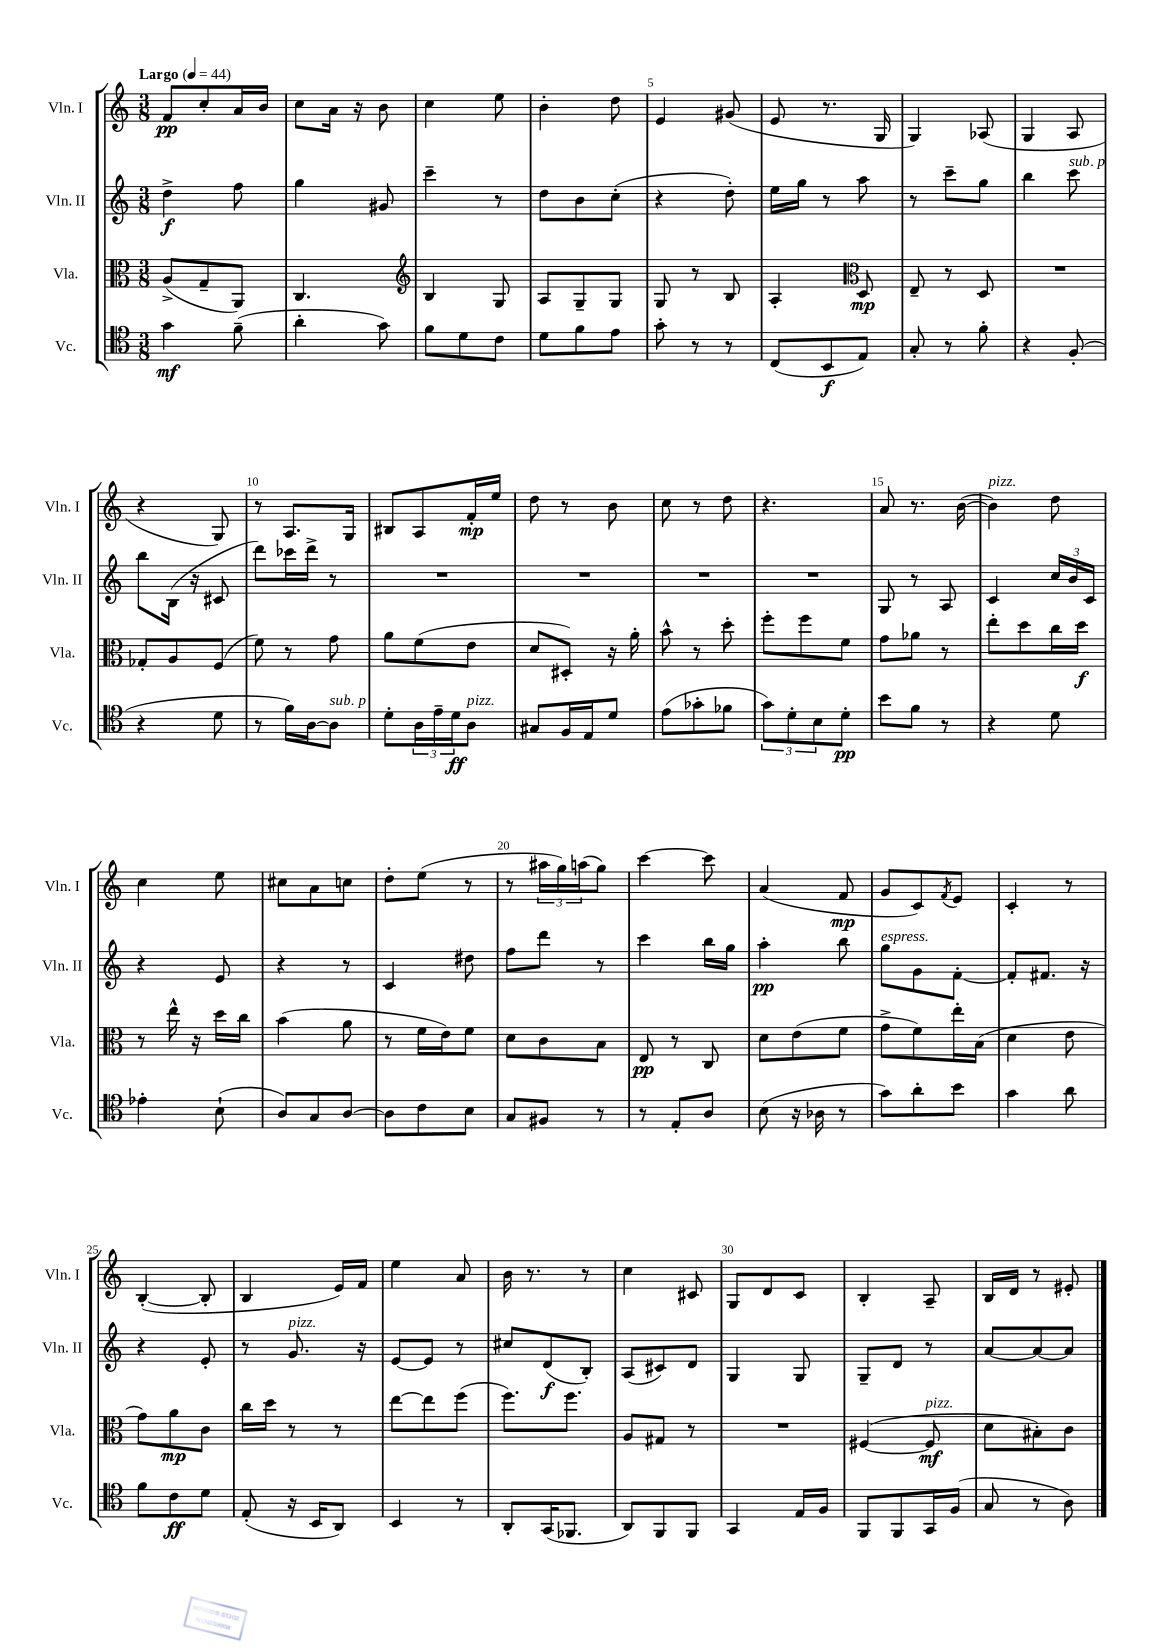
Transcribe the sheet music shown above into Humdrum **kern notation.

**kern	**kern	**kern	**kern
*staff4	*staff3	*staff2	*staff1
*clefC4	*clefC3	*clefG2	*clefG2
*k[]	*k[]	*k[]	*k[]
*M3/8	*M3/8	*M3/8	*M3/8
*MM44	*MM44	*MM44	*MM44
4g	(8A^	4dd^	8f
.	8G~	.	8cc'
(8f~	8AA)	8ff	16a
.	.	.	16b
=	=	=	=
4a'	4.C	4gg	8cc
.	.	.	16a
.	.	.	16r
8g)	.	8g#	8b
=	=	=	=
*	*clefG2	*	*
8f	4B	4ccc~	4cc
8d	.	.	.
8c	8G	8r	8ee
=	=	=	=
8d	8A	8dd	4b'
8f	8G~	8b	.
8e	8G	(8cc'	8dd
=	=	=	=
8g'	8G	4r	4e
8r	8r	.	.
8r	8B	8dd')	(8g#
=	=	=	=
(8C	4A'	16ee	8e
.	.	16gg	.
8BB	.	8r	8.r
*	*clefC3	*	*
8E)	8D	8aa	.
.	.	.	16G
=	=	=	=
8G'	8E~	8r	4G)
8r	8r	8ccc~	.
8f'	8D	8gg	(8A-
=	=	=	=
4r	4.r	4bb	4G
(8F'	.	8ccc	8A
=	=	=	=
4r	8G-'	8bb	4r
.	8A	(16B	.
.	.	16r	.
8d	(8F	8c#	8G)
=	=	=	=
8r	8f)	8ddd)	8r
16f)	8r	16ccc-	8.A
[16A	.	16ddd^	.
8A]	8g	8r	.
.	.	.	16G
=	=	=	=
8d'	8a	4.r	8B#
24A	(8f	.	8A
24e~	.	.	.
24d	.	.	.
8A	8e	.	16f'
.	.	.	16ee
=	=	=	=
8G#	8d	4.r	8dd
16F	8D#')	.	8r
16E	.	.	.
8d	16r	.	8b
.	16a'	.	.
=	=	=	=
(8e	8b^^	4.r	8cc
8g-'	8r	.	8r
8f-	8dd'	.	8dd
=	=	=	=
12g)	8ff'	4.r	4.r
12d'	.	.	.
.	8ff	.	.
12B	.	.	.
8d'	8f	.	.
=	=	=	=
8b	8g	8G	8a
8f	8a-	8r	8.r
8r	8r	8A	.
.	.	.	([16b
=	=	=	=
4r	8ee'	4c	4b])
.	8dd	.	.
8d	16cc	24cc	8dd
.	.	24b	.
.	16dd	.	.
.	.	24c	.
=	=	=	=
4e-'	8r	4r	4cc
.	16ee^^	.	.
.	16r	.	.
(8B`	16dd	8e	8ee
.	16cc	.	.
=	=	=	=
8A)	(4b	4r	8cc#
8G	.	.	8a
[8A	8a	8r	8cc
=	=	=	=
8A]	8r	4c	8dd'
8c	16f	.	(8ee
.	16e)	.	.
8B	8f	8dd#	8r
=	=	=	=
8G	8d	8ff	8r
8F#	8c	8ddd	24aa#
.	.	.	24gg)
.	.	.	(24aa
8r	8B	8r	8gg)
=	=	=	=
8r	8E	4ccc	[4ccc
8E'	8r	.	.
8A	8C	16bb	8ccc]
.	.	16gg	.
=	=	=	=
(8B	8d	4aa'	(4a
16r	(8e	.	.
16A-	.	.	.
8r	8f	8bb	8f
=	=	=	=
8g)	8g^	8gg	8g
8a'	8f)	8g	8c)
.	.	.	8qf
8b	16ee'	[8f'	8e
.	(16B	.	.
=	=	=	=
4g	4d	8f']	4c'
.	.	8.f#	.
8a	8e	.	8r
.	.	16r	.
=	=	=	=
8f	8g)	4r	([4B'
8c	8a	.	.
8d	8c	8e'	8B']
=	=	=	=
(8E'	16cc	8r	4B
.	16dd	.	.
16r	8r	8.g	.
16BB	.	.	.
8AA)	8r	.	16e)
.	.	16r	16f
=	=	=	=
4BB	[8ee	[8e	4ee
.	8ee]	8e]	.
8r	(8ff	8r	8a
=	=	=	=
8AA'	8.ff)	8cc#	16b
.	.	.	8.r
(16GG	.	(8d	.
8.FF-	8.ff	.	.
.	.	8B')	8r
=	=	=	=
8AA)	8A	(8A	4cc
8FF	8G#	8c#)	.
8FF	8r	8d	8c#
=	=	=	=
4GG	4.r	4G	8G
.	.	.	8d
16E	.	8G	8c
16F	.	.	.
=	=	=	=
8FF	([4F#	8G~	4B'
8FF	.	8d	.
16GG	8F#]	8r	8A~
(16F	.	.	.
=	=	=	=
8G	8d	[8a	16B
.	.	.	16d
8r	8B#')	8a_	8r
8A)	8c	8a]	8e#'
==	==	==	==
*-	*-	*-	*-
